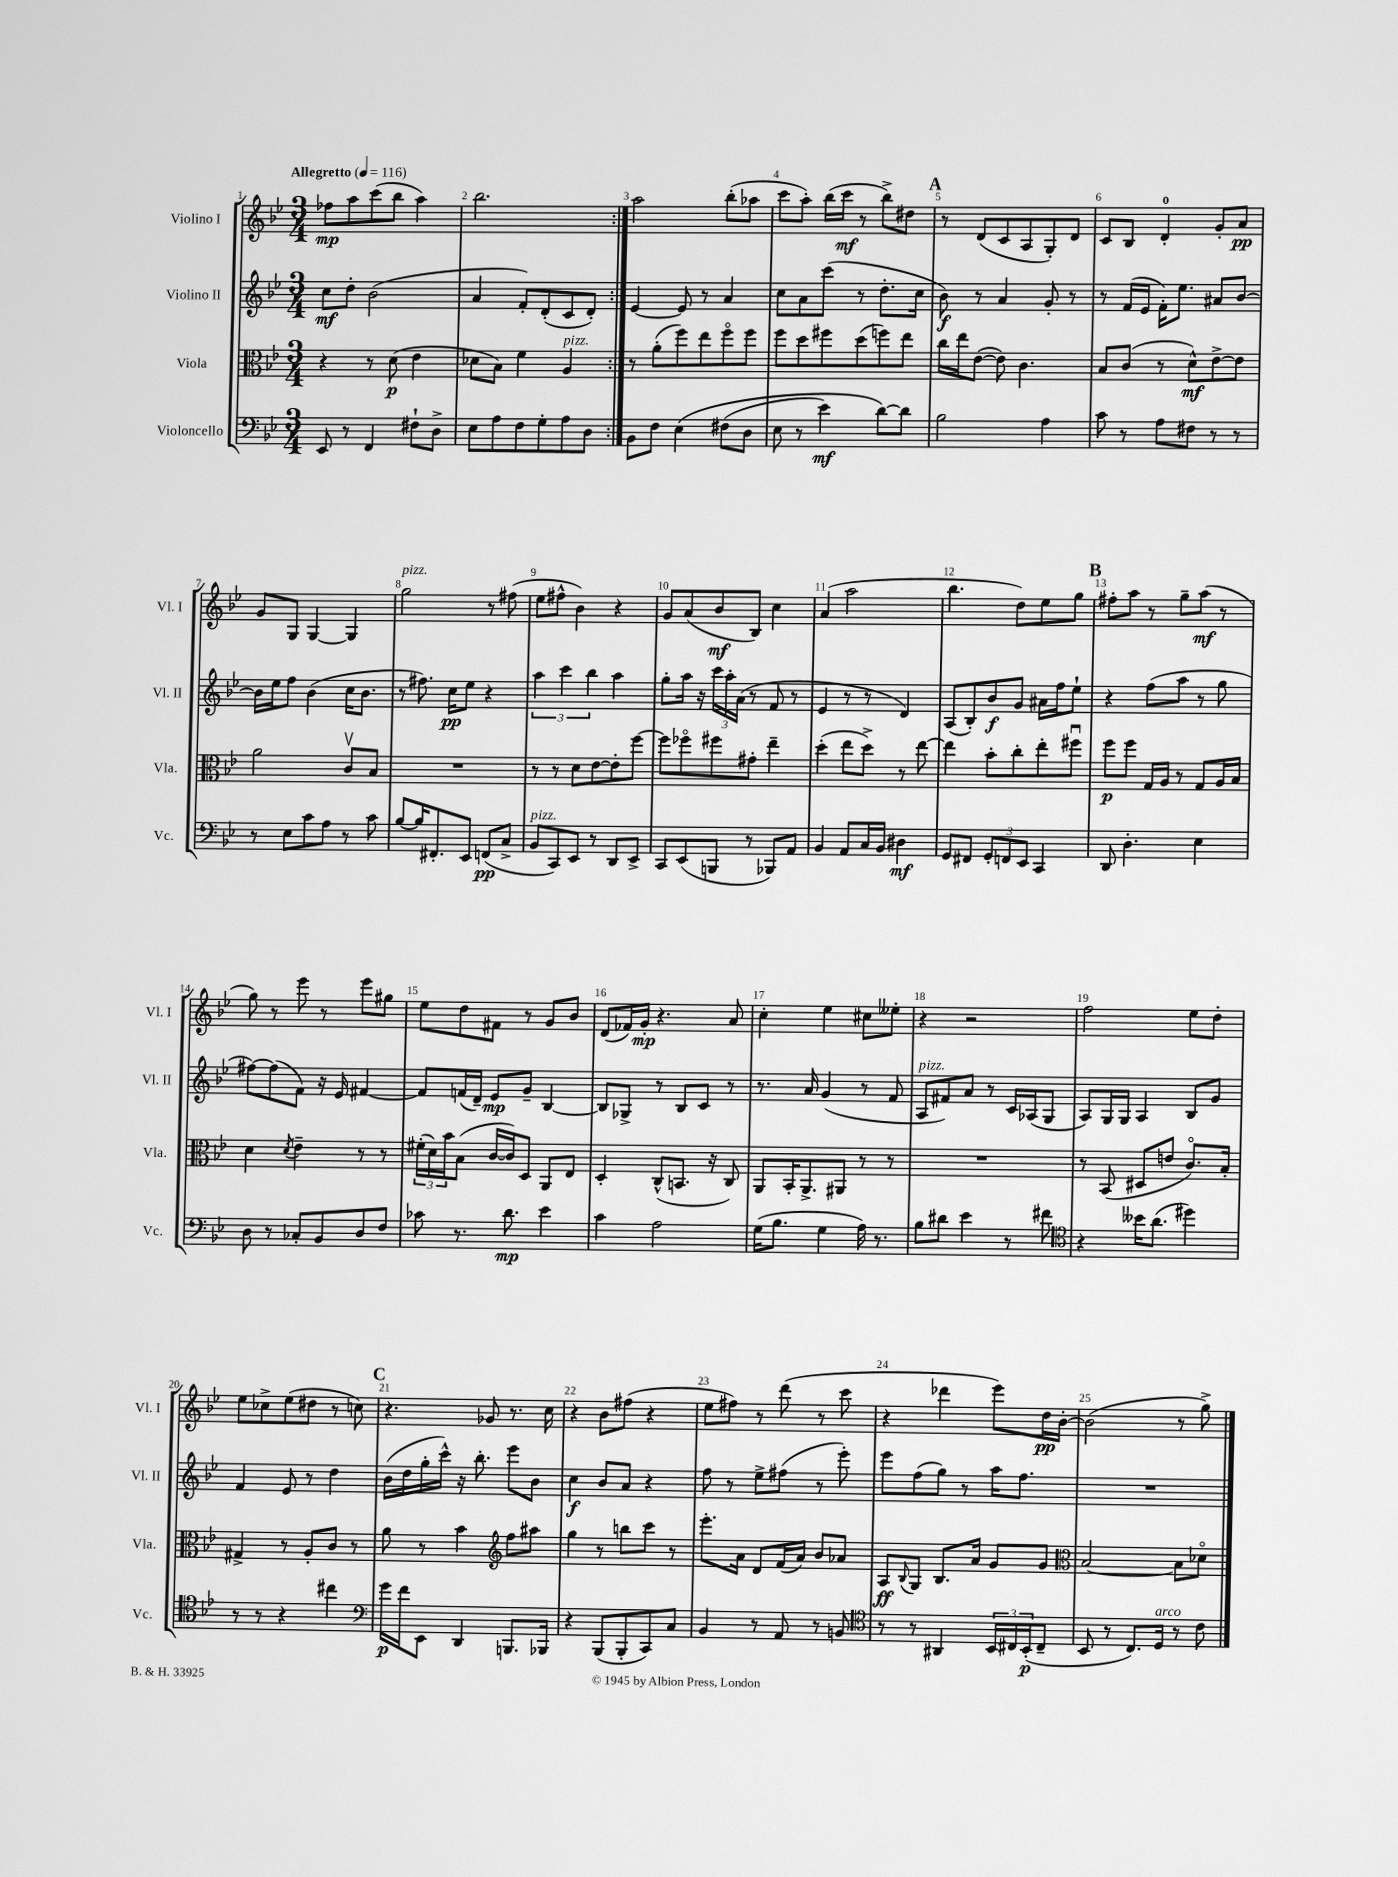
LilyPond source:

<<
\new StaffGroup <<
\new Staff = "s0" \with { instrumentName = "Violino I" shortInstrumentName = "Vl. I" } {
    \clef treble \key bes \major \numericTimeSignature \time 3/4 \tempo "Allegretto" 4 = 116
    \repeat volta 2 { fes''8\mp a''8 c'''8( bes''8 a''4) |
    bes''2. | }
    a''2 bes''8-.( aes''8 |
    c'''8 a''8-.) bes''16( c'''16\mf r8 bes''8->) dis''8 |
    \mark \markup { \bold "A" } r8 d'8( c'8 a8 g8-.) d'8 |
    c'8 bes8 d'4-0-. g'8-. a'8\pp |
    g'8 g8 g4~ g4 |
    g''2^\markup { \italic "pizz." } r8 fis''8( |
    ees''8 fis''8-^ bes'4) r4 |
    g'8 a'8( bes'8\mf bes8) c''4 |
    a'4( a''2 |
    bes''4. d''8) ees''8 g''8 |
    \mark \markup { \bold "B" } fis''8-. a''8 r8 g''8-- a''8\mf( r8 |
    g''8) r8 ees'''8 r8 ees'''8 gis''8 |
    ees''8 d''8 fis'8 r8 g'8 bes'8 |
    d'8( fes'16) g'16-.\mp r4. a'8 |
    c''4-. ees''4 cis''8 eeses''8-. |
    r4 r2 |
    f''2 ees''8 d''8-. |
    ees''8 ces''8-> ees''8( dis''8 r8 c''8) |
    \mark \markup { \bold "C" } r4. ges'8 r8. c''16 |
    r4 bes'8 fis''8( r4 |
    ees''8 fis''8) r8 d'''8( r8 c'''8 |
    r4 des'''4 ees'''8) d''16\pp bes'16~-. |
    bes'2( r8 g''8->) \bar "|." |
}
\new Staff = "s1" \with { instrumentName = "Violino II" shortInstrumentName = "Vl. II" } {
    \clef treble \key bes \major \numericTimeSignature \time 3/4
    \repeat volta 2 { c''8\mf d''8-. bes'2( |
    a'4 f'8-.) d'8-.( c'8 d'8-.) | }
    ees'4~ ees'8 r8 a'4 |
    c''8 a'8 c'''8( r8 d''8.-. c''16 |
    \mark \markup { \bold "A" } bes'8\f) r8 a'4 g'8-. r8 |
    r8 f'16( ees'16 f'16-.) ees''8. ais'8 bes'8~ |
    bes'16 ees''16 f''8 bes'4( c''16 bes'8. |
    r8 fis''8.) c''16\pp ees''8 r4 |
    \tuplet 3/2 { a''4 c'''4 bes''4 } a''4 |
    g''8-. a''16 r16 \tuplet 3/2 { c'''16 a''16-. a'16( } r8 f'8 r8 |
    ees'4 r8 r8 d'4) |
    a8( bes8-.) bes'8\f g'8 ais'16 f''16 ees''8-! |
    \mark \markup { \bold "B" } r4 f''8( a''8 r8 g''8 |
    fis''8~) fis''8( f'8) r16 ees'16 fis'4~ |
    fis'8 f'16( d'16--) ees'8\mp g'8-- bes4~ |
    bes8 ges8-> r8 bes8 c'8 r8 |
    r8. a'16 g'4( r8 f'8 |
    a8^\markup { \italic "pizz." } fis'8) a'8 r8 c'16 aes16( g8 |
    a8) g16 g16 a4 bes8 g'8 |
    f'4 ees'8 r8 d''4 |
    \mark \markup { \bold "C" } bes'16( d''16 g''16-. c'''16-^) r16 bes''8.-. ees'''8 bes'8 |
    c''4\f bes'8 a'8 r4 |
    f''8 r8 ees''8-> fis''8( r8 ees'''8-.) |
    ees'''8 f''8( g''8) r8 a''16 f''8. |
    R2. \bar "|." |
}
\new Staff = "s2" \with { instrumentName = "Viola" shortInstrumentName = "Vla." } {
    \clef alto \key bes \major \numericTimeSignature \time 3/4
    \repeat volta 2 { r4 r8 d'8\p( ees'4 |
    des'8 bes8) f'4 a4^\markup { \italic "pizz." } | }
    r8 a'8-.( f''8) ees''8 f''8\flageolet f''8 |
    f''8 d''8 fis''8 d''8( f''8) ees''8 |
    \mark \markup { \bold "A" } c''16 ees''16 ees'8~( ees'8) c'4. |
    bes8 c'8( r8 d'8-^\mf) ees'8~-> ees'8 |
    a'2 c'8\upbow bes8 |
    R2. |
    r8 r8 d'8 ees'8~ ees'8-. f''8~ |
    f''8 fes''8\flageolet fis''8 gis'8-. ees''4-- |
    d''4-.( ees''8 d''8->) r8 ees''8~ |
    ees''4 bes'8-. c''8-. ees''8-. fis''8\downbow |
    \mark \markup { \bold "B" } f''8\p f''8 g16 a16 r8 g8 a16 bes16 |
    d'4 \acciaccatura { d'8 } ees'4-- r8 r8 |
    \tuplet 3/2 { fis'16-.( d'16) bes'16 } bes8( c'16~ c'16) d8 a,8 ees8 |
    d4-. c8-^( b,8. r16 c8) |
    a,8 bes,16-. a,8.-> ais,8 r8 r8 |
    R2. |
    r8 bes,8( dis8 e'8 c'8.\flageolet) bes16-. |
    gis4-> r8 a8-. c'8 r8 |
    \mark \markup { \bold "C" } a'8 r8 bes'4 \clef treble f''8 ais''8 |
    g''4 r8 b''8 c'''8 r8 |
    ees'''8.-. a'16 d'8 f'16( a'16) bes'8 aes'8 |
    a8\ff \appoggiatura { bes8 } g8 bes8. a'16 g'8 g'8 |
    \clef alto bes2~ bes8 des'8\flageolet \bar "|." |
}
\new Staff = "s3" \with { instrumentName = "Violoncello" shortInstrumentName = "Vc." } {
    \clef bass \key bes \major \numericTimeSignature \time 3/4
    \repeat volta 2 { ees,8 r8 f,4 fis8-! d8-> |
    ees8 a8 f8 g8-. a8 d8 | }
    bes,8 f8 ees4\( fis8( d8 |
    ees8 r8 ees'4\mf) d'8~\) d'8 |
    \mark \markup { \bold "A" } bes2 a4 |
    c'8 r8 a8 fis8 r8 r8 |
    r8 ees8 c'8 a8 r8 c'8 |
    bes8~ bes16 fis,8.-. ees,8 f,8\pp( c8-> |
    bes,8^\markup { \italic "pizz." } c,8) ees,8 r8 d,8 ees,8-> |
    c,8 ees,8( b,,8 r8 bes,,8) a,8 |
    bes,4 a,8 c16 bes,16 dis4\mf |
    g,8 fis,8 \tuplet 3/2 { g,8-. f,8 ees,8 } c,4 |
    \mark \markup { \bold "B" } d,8 d4.-. ees4 |
    d8 r8 ces8-. bes,8 d8 f8 |
    ces'8 r8. d'8.\mp ees'4 |
    c'4 a2 |
    g16( bes8. g4 a16) r8. |
    bes8 dis'8 ees'4 r8 fis'8 |
    \clef tenor r4 beses'16 a'8.( dis''4) |
    r8 r8 r4 cis''4 |
    \mark \markup { \bold "C" } \clef bass g'16\p f'16 ees,8 d,4 b,,8. bes,,16 |
    r4 bes,,8( bes,,8-. c,8) c8 |
    bes,4 r8 a,8 r8 b,8 |
    \clef tenor r8 r8 ais,4 \tuplet 3/2 { bes,16 cis16 bes,16-.\p( } cis8-- |
    bes,8 r8 c8.) d16^\markup { \italic "arco" } r8 c'8 \bar "|." |
}
>>
>>
\layout { \context { \Score \override BarNumber.break-visibility = ##(#f #t #t) barNumberVisibility = #all-bar-numbers-visible } }
